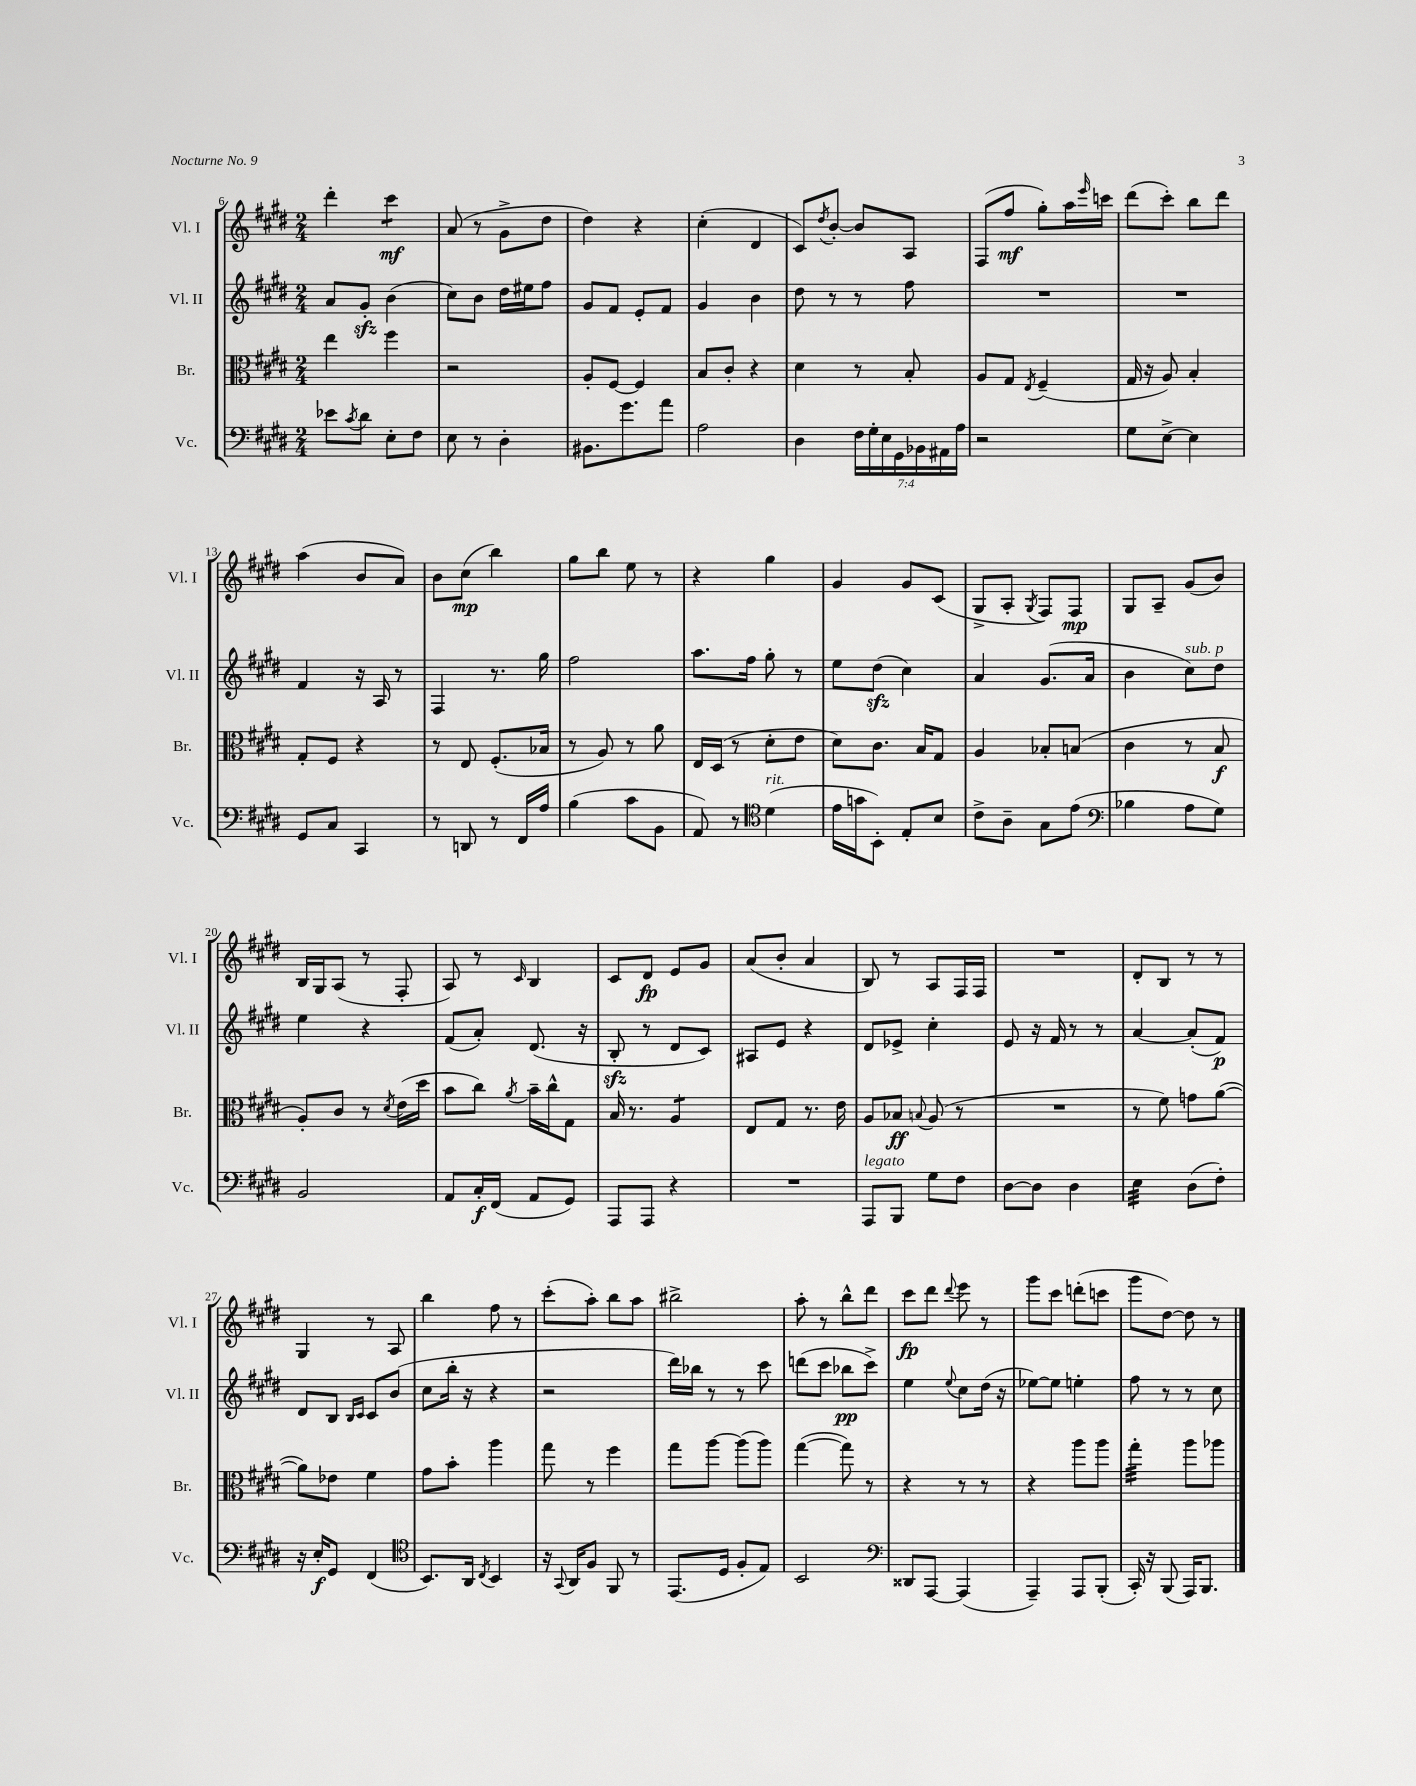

**kern	**kern	**kern	**kern
*staff4	*staff3	*staff2	*staff1
*clefF4	*clefC3	*clefG2	*clefG2
*k[f#c#g#d#]	*k[f#c#g#d#]	*k[f#c#g#d#]	*k[f#c#g#d#]
*M2/4	*M2/4	*M2/4	*M2/4
8e-\L	4ee\	8a/L	4ddd#'\
8qc#/	.	.	.
8d#\J	.	8g#'/J	.
8E'\L	4ff#\	(4b\	4ccc#\
8F#\J	.	.	.
=	=	=	=
8E\	2r	8cc#\L)	(8a/
8r	.	8b\J	8r
4D#'\	.	16dd#\LL	8g#^\L
.	.	16ee#\J	.
.	.	8ff#\J	8dd#\J
=	=	=	=
8.BB#\L	8A'/L	8g#/L	4dd#\)
.	[8F#/J	8f#/J	.
8.g#\	.	.	.
.	4F#/]	8e'/L	4r
8a\J	.	8f#/J	.
=	=	=	=
2A\	8B/L	4g#/	(4cc#'\
.	8c#'/J	.	.
.	4r	4b\	4d#/
=	=	=	=
4D#\	4d#\	8dd#\	8c#/L)
.	.	.	8qdd#/
.	.	8r	[8b'/J
28F#\LL	8r	8r	8b/]L
28G#'\	.	.	.
28E\	.	.	.
28GG#\	.	.	.
.	8B'/	8ff#\	8A/J
28BB-\	.	.	.
28AA#\	.	.	.
28A\JJ	.	.	.
=	=	=	=
2r	8A/L	2r	(8F#/L
.	8G#/J	.	8ff#/J
.	8qE/	.	.
.	(4F#~/	.	8gg#'\L)
.	.	.	16aa\L
.	.	.	16qqeee/
.	.	.	16ccc\JJ
=	=	=	=
8G#\L	16G#/	2r	(8ddd#\L
.	16r	.	.
[8E^\J	8A/)	.	8ccc#'\J)
4E\]	4B'/	.	8bb\L
.	.	.	8ddd#\J
=	=	=	=
8GG#/L	8G#'/L	4f#/	(4aa\
8C#/J	8F#/J	.	.
4CC#/	4r	16r	8b/L
.	.	16A/	.
.	.	8r	8a/J)
=	=	=	=
8r	8r	4F#/	8b\L
8DD/	8E/	.	(8cc#\J
8r	(8.F#'/L	8.r	4bb\)
16FF#/LL	.	.	.
16A/JJ	16B-/Jk	16gg#\	.
=	=	=	=
(4B\	8r	2ff#\	8gg#\L
.	8A/)	.	8bb\J
8c#\L	8r	.	8ee\
8BB\J	8a\	.	8r
=	=	=	=
8AA/)	16E/LL	8.aa\L	4r
.	(16D#/JJ	.	.
8r	8r	.	.
.	.	16ff#\Jk	.
*clefC4	*	*	*
(4d#\	8d#'\L	8gg#'\	4gg#\
.	8e\J	8r	.
=	=	=	=
16e\LL	8d#\L)	8ee\L	4g#/
16g\J	.	.	.
8BB'\J)	8.c#\J	(8dd#\J	.
8E'/L	.	4cc#\)	8g#/L
.	16B/LK	.	.
8B/J	8G#/J	.	(8c#/J
=	=	=	=
8c#^\L	4A/	4a/	8G#^/L
8A~\J	.	.	8A'/J
.	.	.	8qG#/
8G#\L	8B-'/L	(8.g#/L	8F#/L)
(8e\J	(8B/J	.	8F#/J
.	.	16a/Jk	.
=	=	=	=
*clefF4	*	*	*
4B-\	4c#\	4b\	8G#/L
.	.	.	8A~/J
8A\L	8r	8cc#\L)	(8g#/L
8G#\J)	8B/	8dd#\J	8b/J)
=	=	=	=
2BB/	8A'/L)	4ee\	16B/LL
.	.	.	16G#/J
.	8c#/J	.	(8A/J
.	8r	4r	8r
.	8qd#/	.	.
.	(16e\LL	.	8F#'/
.	16dd#\JJ	.	.
=	=	=	=
8AA/L	8b\L	(8f#/L	8A/)
16C#'/L	8cc#\J)	8a'/J)	8r
(16FF#/JJ	.	.	.
.	8qa/	.	16qqc#/
8AA/L	16b~\LL	(8.d#/	4B/
.	16cc#^^\J	.	.
8GG#/J)	8G#\J	.	.
.	.	16r	.
=	=	=	=
8AAA/L	16B/	8B'/	8c#/L
.	8.r	.	.
8AAA/J	.	8r	8d#/J
4r	4A/	8d#/L	8e/L
.	.	8c#/J)	8g#/J
=	=	=	=
2r	8E/L	8A#/L	(8a/L
.	8G#/J	8e/J	8b'/J
.	8.r	4r	4a/
.	16e\	.	.
=	=	=	=
8AAA/L	8A/L	8d#/L	8B/)
8BBB/J	8B-/J	8e-^/J	8r
.	8qqB/	.	.
8G#\L	(8A/	4cc#'\	8A/L
8F#\J	8r	.	16F#/L
.	.	.	16F#/JJ
=	=	=	=
[8D#\L	2r	8e/	2r
8D#\]J	.	16r	.
.	.	16f#/	.
4D#\	.	8r	.
.	.	8r	.
=	=	=	=
4E\	8r	[4a/	8d#'/L
.	8f#\)	.	8B/J
(8D#\L	8g\L	(8a'/]L	8r
8F#'\J)	([8a\J	8f#/J)	8r
=	=	=	=
16r	8a\]L)	8d#/L	4G#/
16E'/LK	.	.	.
8GG#/J	8e-\J	8B/J	.
.	.	16qqB/LL	.
.	.	16qqc#/JJ	.
(4FF#/	4f#\	8c#/L	8r
.	.	(8b/J	8A/
=	=	=	=
*clefC4	*	*	*
8.BB/L)	8g#\L	8cc#\L	4bb\
.	8b'\J	16bb'\Jk	.
16AA/Jk	.	16r	.
8qC#/	.	.	.
4BB/	4aa\	4r	8ff#\
.	.	.	8r
=	=	=	=
16r	8gg#\	2r	(8ccc#'\L
8qqGG#/	.	.	.
16AA/LK	.	.	.
8F#/J	8r	.	8aa'\J)
8FF#/	4ff#\	.	8bb\L
8r	.	.	8aa\J
=	=	=	=
(8.EE/L	8gg#\L	16ddd#\LL)	2bb#^\
.	.	16bb-\JJ	.
.	[8aa\J	8r	.
16D#/Jk	.	.	.
8F#'/L	(8aa\]L	8r	.
8E/J)	8aa\J)	8ccc#\	.
=	=	=	=
2BB/	([4gg#\	(8ddd\L	8aa'\
.	.	8ccc#\J	8r
.	8gg#\])	8bb-\L	8bb^^\L
.	8r	8ccc#^\J)	8ddd#\J
=	=	=	=
*clefF4	*	*	*
8DD##/L	4r	4ee\	8ccc#\L
[8AAA/J	.	.	8ddd#\J
.	.	8qqee/	8qqddd#/
(4AAA/]	8r	8cc#\L	8eee\
.	8r	(16dd#\Jk	8r
.	.	16r	.
=	=	=	=
4AAA~/)	4r	[8ee-\L)	8ggg#\L
.	.	8ee-\]J	8ccc#\J
8AAA/L	8aa\L	4ee'\	(8ddd'\L
(8BBB'/J	8aa\J	.	8ccc\J
=	=	=	=
16CC#'/)	4gg#'\	8ff#\	8ggg#\L
16r	.	.	.
(8BBB/	.	8r	[8dd#\J)
16AAA/LK)	8aa\L	8r	8dd#\]
8.BBB/J	.	.	.
.	8aa-\J	8cc#\	8r
==	==	==	==
*-	*-	*-	*-
